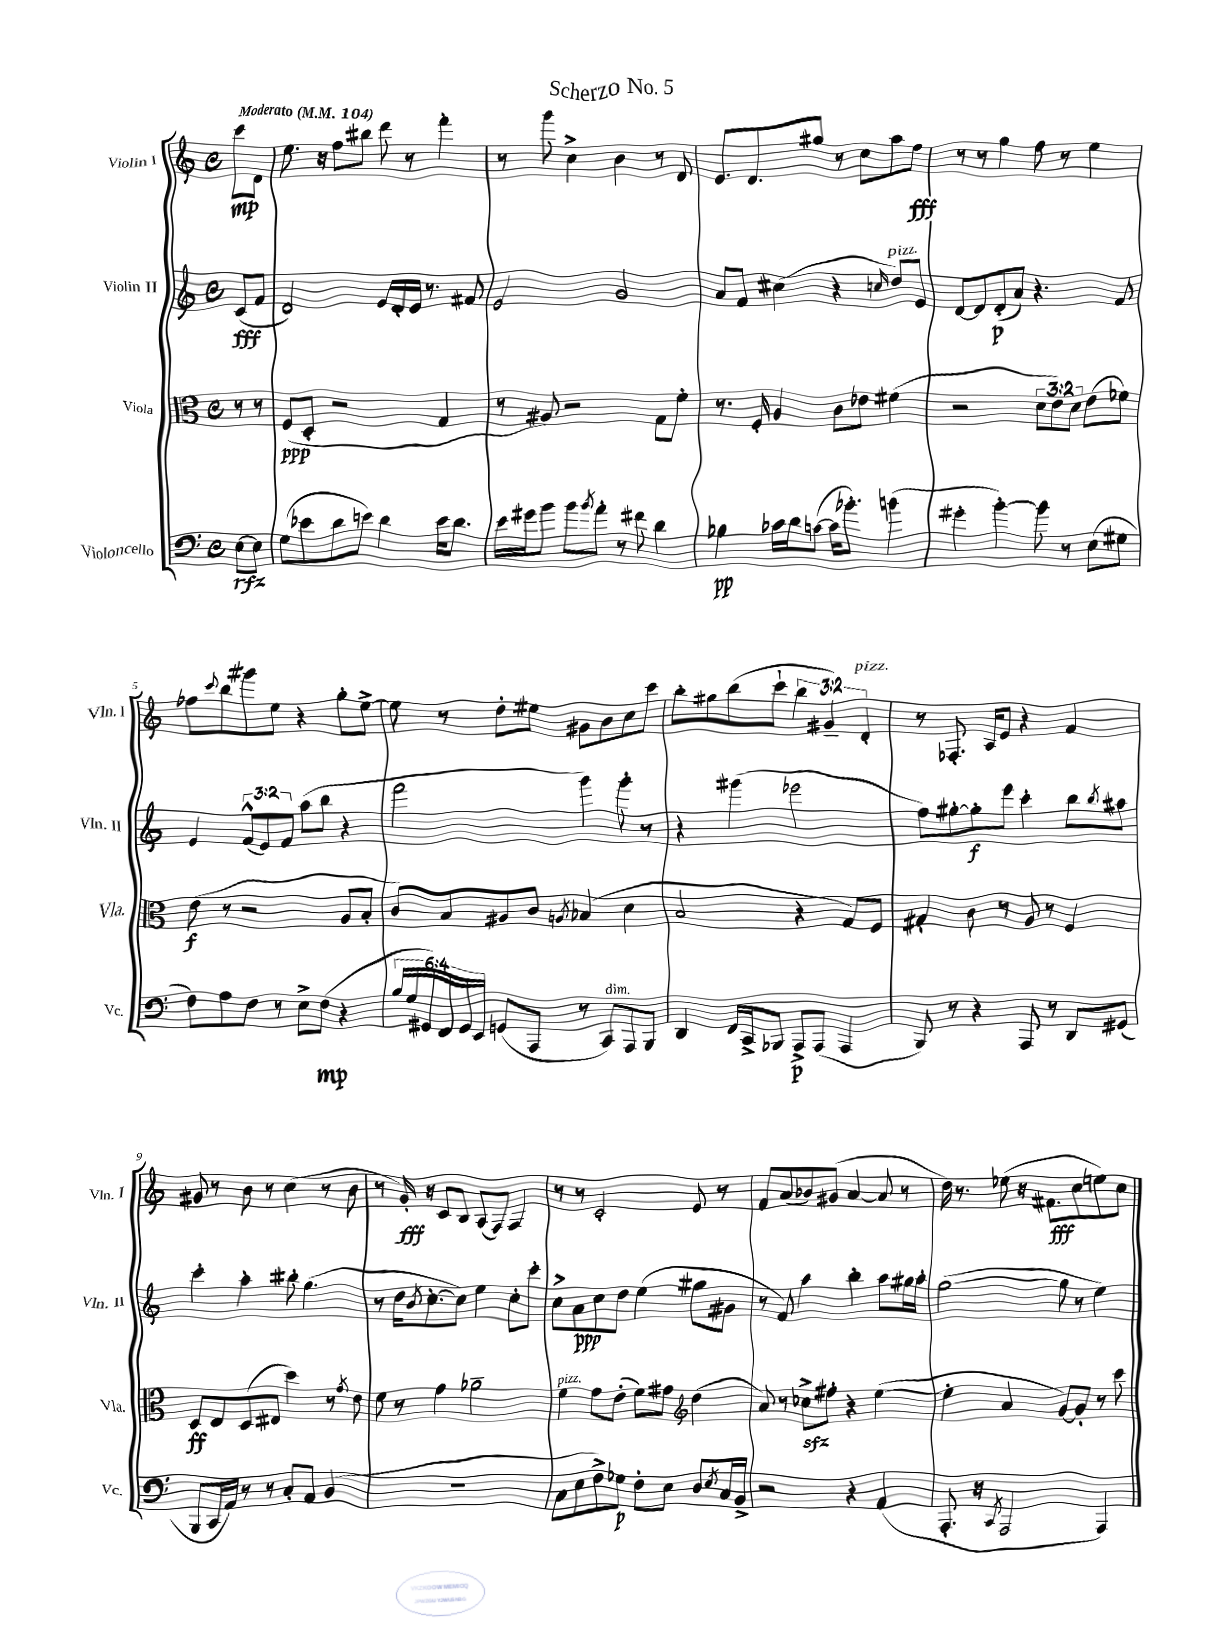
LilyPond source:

\header { title = "Scherzo No. 5" }
<<
\new StaffGroup <<
\new Staff = "s0" \with { instrumentName = "Violin I" shortInstrumentName = "Vln. I" } {
    \clef treble \key c \major \defaultTimeSignature \time 4/4 \override Staff.TupletNumber.text = #tuplet-number::calc-fraction-text \partial 4 \tempo "Moderato" 4 = 104
    c'''8\mp d'8 |
    e''8. r16 f''8 bis''8 d'''8 r8 f'''4-. |
    r8 g'''8 c''4-> b'4 r8 d'8 |
    e'8. d'8. gis''8 r8 c''8 a''8 f''8\fff |
    r8 r8 g''4 f''8 r8 e''4 |
    fes''8 \appoggiatura { c'''8 } b''8 gis'''8 e''8 r4 g''8-. e''8~-> |
    e''8 r8 d''8-. eis''8 gis'8 b'8 c''8 c'''8 |
    b''8-. gis''8 b''8( c'''8-! \tuplet 3/2 { b''4 gis'4--) d'4-.^\markup { \italic "pizz." } } |
    r8 fes8.-. a16 e'8 r4 f'4 |
    gis'8 r8 b'8 r8 c''4( r8 b'8 |
    r8 g'16-.\fff) r16 c'8 b8 a8( f8) f4 |
    r8 r8 c'2-. e'8 r8 |
    f'8 a'8( bes'8) gis'8( a'4~ a'8 r8 |
    d''16) r8. ees''8( r16 fis'8.\fff c''8 e''8) c''8 \bar "|." |
}
\new Staff = "s1" \with { instrumentName = "Violin II" shortInstrumentName = "Vln. II" } {
    \clef treble \key c \major \defaultTimeSignature \time 4/4 \override Staff.TupletNumber.text = #tuplet-number::calc-fraction-text \partial 4
    c'8\fff( f'8 |
    d'2) e'16 d'16-. e'16 r8. fis'8 |
    e'2 g'2 |
    a'8 f'8 cis''4( r4 \grace { c''16 } d''8^\markup { \italic "pizz." }) e'8 |
    d'8~ d'8 d'8-.\p( a'8) r4. f'8 |
    e'4 \tuplet 3/2 { f'8-^( e'8) f'8 } a''8( b''8 r4 |
    f'''2 g'''4) g'''8-. r8 |
    r4 gis'''4( ees'''2 |
    f''8) gis''8~-. gis''8-.\f e'''8 c'''4-. b''8 \acciaccatura { b''8 } ais''8 |
    c'''4-. a''4-. bis''8-. g''4.( |
    r8 d''16 \acciaccatura { b'8 } c''8.~-. c''8) e''4 c''8-. c'''8-. |
    c''8-> a'8\ppp c''8 d''8 e''4( gis''8 gis'8 |
    r8 f'8) a''4 b''4-. a''8 gis''16 a''16-. |
    g''2~( g''8 r8 e''4) \bar "|." |
}
\new Staff = "s2" \with { instrumentName = "Viola" shortInstrumentName = "Vla." } {
    \clef alto \key c \major \defaultTimeSignature \time 4/4 \override Staff.TupletNumber.text = #tuplet-number::calc-fraction-text \partial 4
    r8 r8 |
    f8\ppp( d8-. r2 g4 |
    r8 ais8) r2 g8 f'8-. |
    r8. f16-. a4 c'8 ees'8 fis'4( |
    r2 \tuplet 3/2 { d'8 e'8) d'8 } e'8( fes'8) |
    e'8\f( r8 r2 a8 b8-. |
    c'8) b8 ais8 c'8 \acciaccatura { a8 } bes4( d'4 |
    b2 r4 g8) f8 |
    gis4-. c'8 r8 a8 r8 f4 |
    d8\ff e8 d8( eis8 d''4) r8 \acciaccatura { g'8 } e'8 |
    f'8 r8 g'4 aes'2-- |
    f'4^\markup { \italic "pizz." } g'8 e'8-.( f'8) gis'8 \clef treble d''4( |
    a'8) r8 ces''8->\sfz fis''8-. r4 e''4~( |
    e''4-. a'4 g'8~) g'8-. r8 c'''8 \bar "|." |
}
\new Staff = "s3" \with { instrumentName = "Violoncello" shortInstrumentName = "Vc." } {
    \clef bass \key c \major \defaultTimeSignature \time 4/4 \override Staff.TupletNumber.text = #tuplet-number::calc-fraction-text \partial 4
    e8~\rfz e8 |
    g8( ees'8 d'8 e'8) d'4 e'16 d'8. |
    e'16 gis'16 b'8 b'8 \acciaccatura { b'8 } a'8-. r8 fis'8 d'4 |
    bes4\pp ces'16 d'16 c'8~( c'16 bes'8.-.) b'4( |
    gis'4-. b'4~-.) b'8 r8 e8( gis8 |
    f8) a8 f8 r8 e8-> f8\mp( r4 |
    \tuplet 6/4 { b16 g16 gis,16) f,16 gis,16 e,16 } g,8( a,,8 r8 c,8^\markup { \italic "dim." }) a,,8 b,,8 |
    d,4 f,16 c,16-> bes,,8 a,,8->\p a,,8( a,,4 |
    b,,8) r8 r4 a,,8 r8 d,8 gis,8( |
    b,,8 c,16 a,16) r8 r8 c8-. a,8 b,4( |
    R1 |
    c8 e8 f8->) ges8\p f8-. e8 d8 \acciaccatura { e8 } c16 b,16-> |
    r2 r4 a,4( |
    a,,8.-. r16 \acciaccatura { c,8 } a,,2 a,,4) \bar "|." |
}
>>
>>
